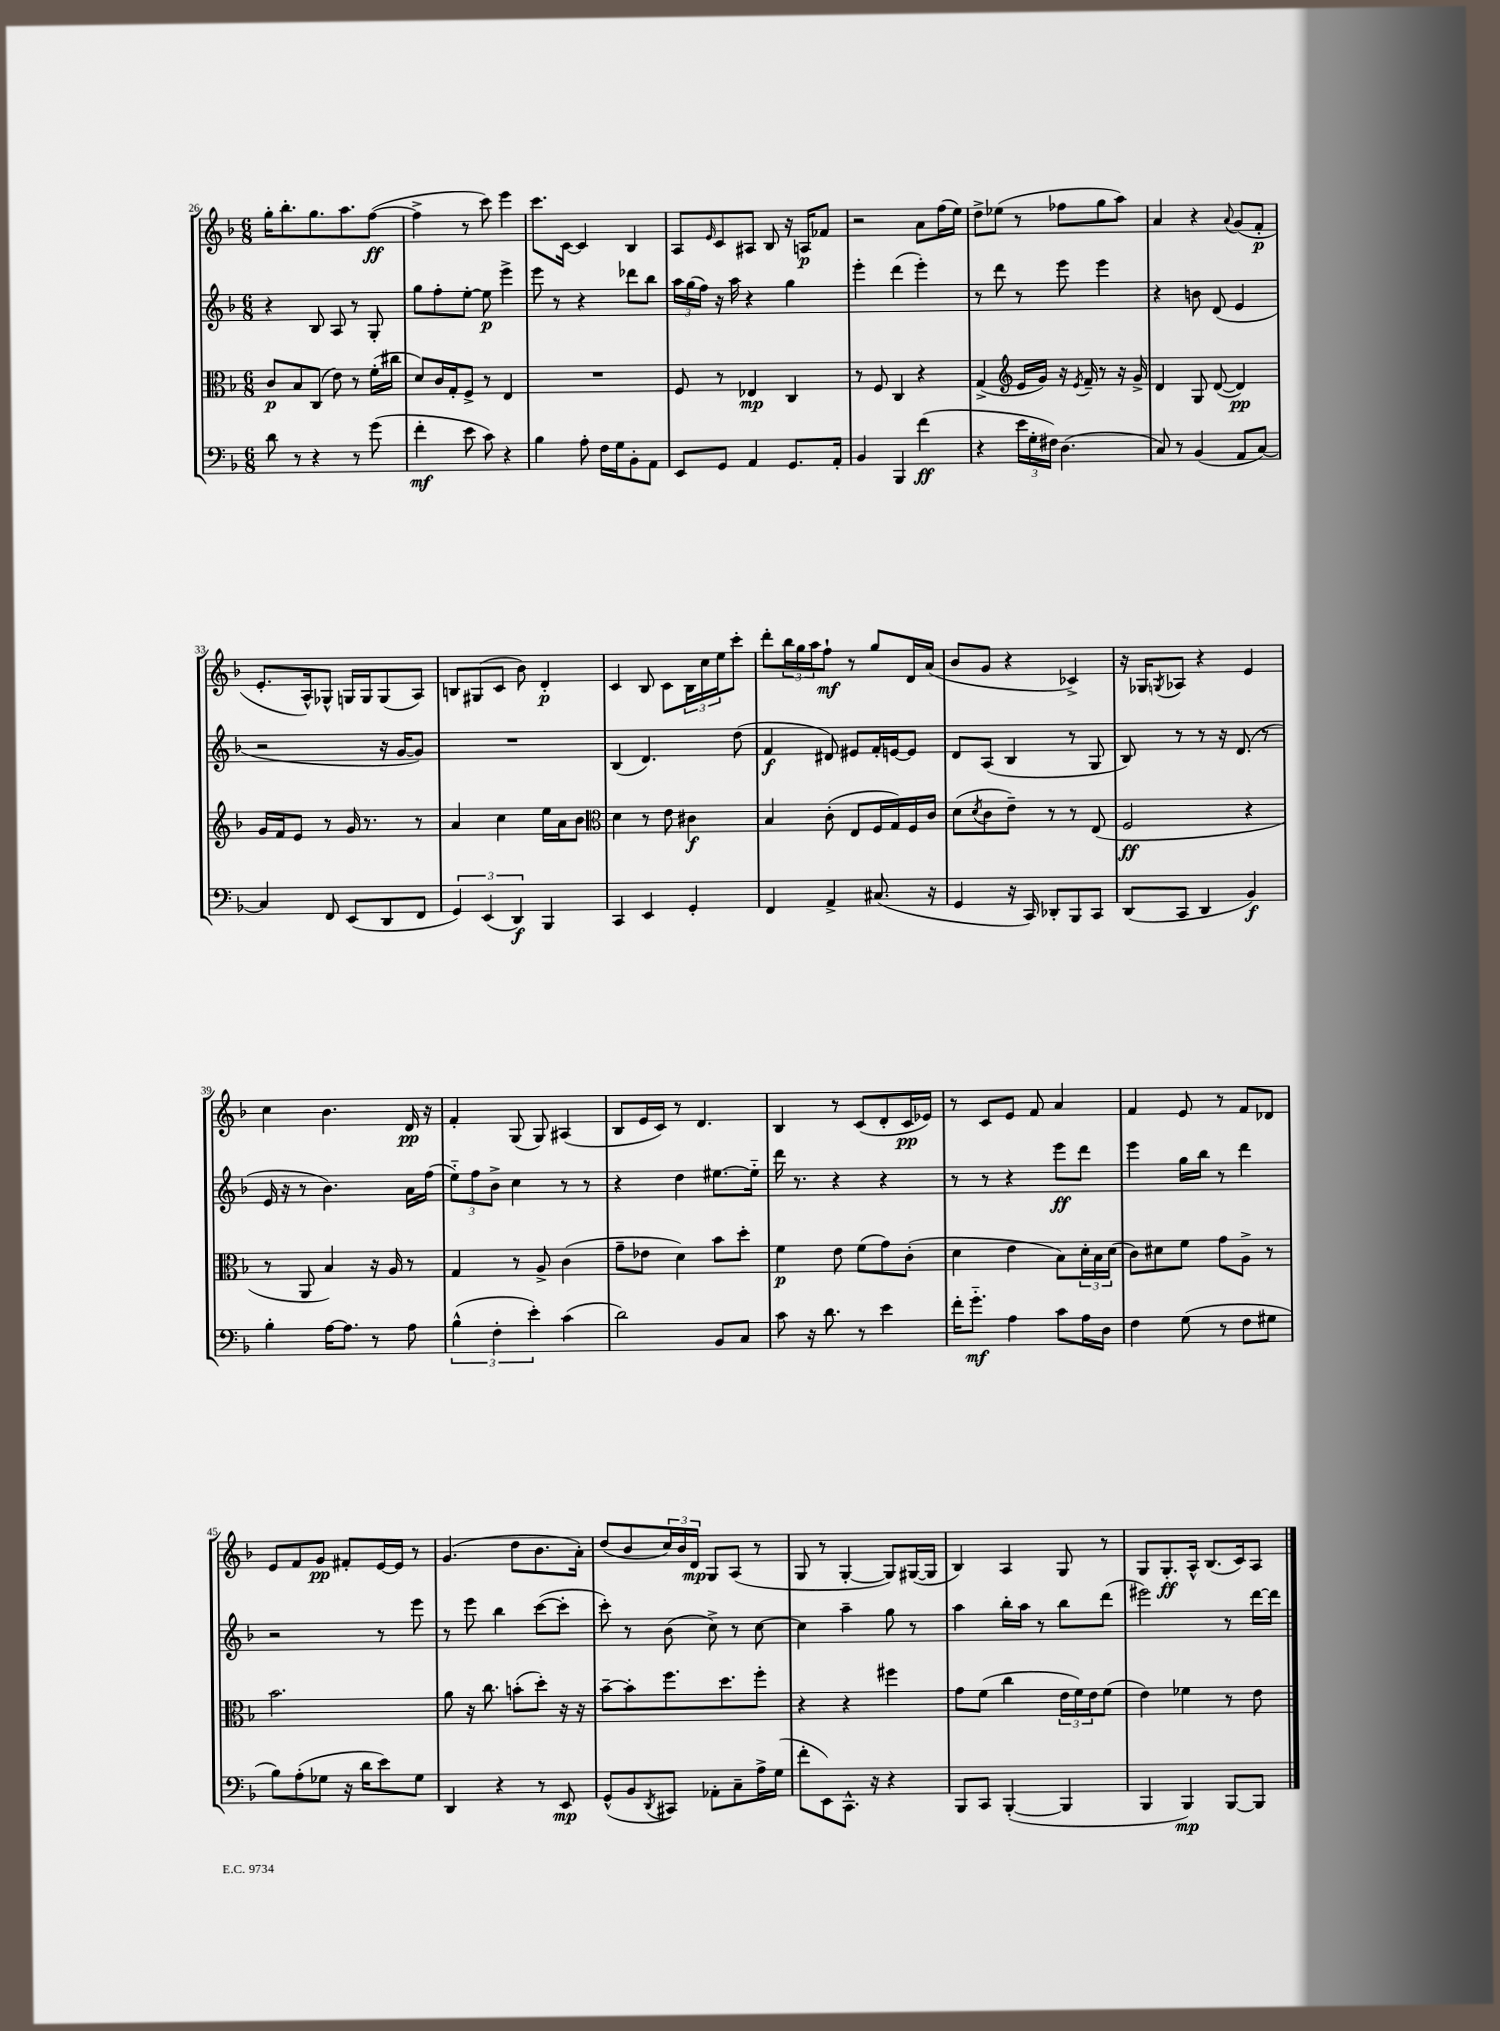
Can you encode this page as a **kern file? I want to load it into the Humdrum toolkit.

**kern	**kern	**kern	**kern
*staff4	*staff3	*staff2	*staff1
*clefF4	*clefC3	*clefG2	*clefG2
*k[b-]	*k[b-]	*k[b-]	*k[b-]
*M6/8	*M6/8	*M6/8	*M6/8
8d	8c	4r	16gg'
.	.	.	8.bb-'
8r	8B-	.	.
4r	(8C	8B-	8.gg
.	8e)	8A	.
.	.	.	8.aa
8r	8r	8r	.
(8g	(16f'	8G'	([8ff
.	16cc#	.	.
=	=	=	=
4f'	8d)	8gg	4ff^]
.	16c	8ff'	.
.	16G'	.	.
8e	8F^	[8ee'	8r
8c)	8r	8ee]	8ccc)
4r	4E	4eee^	4eee
=	=	=	=
4B-	2.r	8eee	8.ccc
.	.	8r	.
.	.	.	[16c
8A'	.	4r	4c]
16F	.	.	.
16G	.	.	.
8BB-'	.	8ddd-	4B-
8AA	.	8bb-	.
=	=	=	=
8EE	8F	24aa	8A
.	.	(24gg	.
.	.	24ff)	.
.	.	.	16qqe
8GG	8r	16r	8c
.	.	16aa	.
4AA	4E-	4r	8A#
.	.	.	8B-
8.GG	4C	4gg	16r
.	.	.	16A
.	.	.	8f-
16AA'	.	.	.
=	=	=	=
4BB-	8r	4eee'	2r
.	8F	.	.
4BBB-	4C	(4ddd	.
(4f	4r	4eee')	8a
.	.	.	(16ff
.	.	.	16ee)
=	=	=	=
4r	(4G^	8r	8dd^
.	.	8ddd	(8ee-
*	*clefG2	*	*
24e	16e	8r	8r
24G'	.	.	.
.	16g)	.	.
24F#)	.	.	.
(4.D	16r	8eee	8ff-
.	8qe	.	.
.	16f~	.	.
.	8r	4eee	8gg
.	16r	.	8aa)
.	16g^	.	.
=	=	=	=
8C)	4d	4r	4a
8r	.	.	.
(4BB-	8G	8b	4r
.	([8d	(8d	.
.	.	.	8qqa
8AA	4d])	4e	(8g
[8C)	.	.	8f'
=	=	=	=
4C]	16g	2r	8.e'
.	16f	.	.
.	8e	.	.
.	.	.	16A^^)
8FF	8r	.	8G-^^
(8EE	16g	.	16G
.	8.r	.	16G
8DD	.	16r	(8G
.	.	[16g	.
8FF	8r	8g])	8A)
=	=	=	=
6GG)	4a	2.r	8B
.	.	.	(8G#
(6EE	.	.	.
.	4cc	.	8c
6DD)	.	.	.
.	.	.	8b-)
4BBB-	16ee	.	4d'
.	16a	.	.
.	8b-	.	.
=	=	=	=
*	*clefC3	*	*
4CC	4d	(4B-	4c
4EE	8r	4.d)	8B-
.	8e	.	8c
4GG'	4c#	.	24B-
.	.	.	24cc
.	.	.	24ee
.	.	(8dd	8ccc'
=	=	=	=
4FF	4B-	4f	8ddd'
.	.	.	24bb-
.	.	.	24gg
.	.	.	24aa
4AA^	(8c'	8d#)	8ff`
.	8E	8e#	8r
(8.C#	16F	16f'	8gg
.	16G)	[16e	.
.	16F	8e]	16d
16r	16c	.	(16a
=	=	=	=
4GG	(8d	8d	8b-
.	8qd	.	.
.	8c	(8A	8g
16r	8e~)	4B-	4r
16CC)	.	.	.
8DD-'	8r	.	.
8BBB-	8r	8r	4c-^)
8CC	(8E	8G	.
=	=	=	=
(8DD	2F	8B-)	16r
.	.	.	16G-
.	.	.	8qG
8CC	.	8r	8A-
4DD	.	8r	4r
.	.	16r	.
.	.	(8.d	.
4BB-)	4r	.	4e
.	.	8r	.
=	=	=	=
4B-'	8r	16e	4cc
.	.	16r	.
.	8AA	8r	.
[16A	4B-)	4.b-)	4.b-
8.A]	.	.	.
8r	16r	.	.
.	16A	.	.
8A	8r	16a	16d
.	.	(16ff	16r
=	=	=	=
(6B-^^	4G	12ee'~)	4f'
.	.	12ff	.
6F'	.	12b-^	.
.	8r	4cc	(8G
6e')	.	.	.
.	8A^	.	8G)
(4c	(4c	8r	(4A#
.	.	8r	.
=	=	=	=
2d)	8g~	4r	8B-
.	8e-	.	16e
.	.	.	16c)
.	4d)	4dd	8r
.	.	.	4.d
8BB-	8b-	[8.ee#	.
8C	8dd'	.	.
.	.	16ee#'~]	.
=	=	=	=
8c	4f	16ddd	4B-
.	.	8.r	.
16r	.	.	.
8.d	.	.	.
.	8e	4r	8r
8r	(8f	.	(8c
4e	8g)	4r	8d'
.	(8c'	.	16c
.	.	.	16e-)
=	=	=	=
16f'	4d	8r	8r
8.g'~	.	.	.
.	.	8r	8c
4A	4e	4r	8e
.	.	.	8f
8c	8B-)	8eee	4a
16A	24d'	8ddd	.
.	24B-	.	.
16D	.	.	.
.	(24d	.	.
=	=	=	=
4F	8c)	4eee	4f
.	8d#	.	.
(8G	8f	16gg	8e
.	.	16bb-	.
8r	8g	8r	8r
8F	8A^	4ddd	8f
8G#	8r	.	8d-
=	=	=	=
8B-)	2.b-	2r	8e
(8A'	.	.	8f
8G-	.	.	8g
16r	.	.	8f#'
16d	.	.	.
8e)	.	8r	[16e
.	.	.	16e]
8G-	.	8eee	8r
=	=	=	=
4DD	8a	8r	(4.g
.	16r	8eee	.
.	8.cc	.	.
4r	.	4bb-	.
.	(8b'	.	8dd
8r	8dd')	([8ccc	8.b-
8EE	16r	8ccc']	.
.	16r	.	16a')
=	=	=	=
(8GG^^	[8b-~	8ccc')	(8dd
8BB-	8b-']	8r	8b-
8qDD	.	.	.
8CC#)	8.ff	(8b-	24cc)
.	.	.	24b-
.	.	.	24d
8AA-'	.	8cc^)	8G
.	8.dd	.	.
8C~	.	8r	(8A
16A^	8ff'	[8cc	8r
(16G	.	.	.
=	=	=	=
8f'	4r	4cc]	8G
8EE)	.	.	8r
8.CC^^	4r	4aa~	[4G'
16r	.	.	.
4r	4ff#	8gg	8G])
.	.	8r	([16G#
.	.	.	16G#]
=	=	=	=
8BBB-	8g	4aa	4B-)
8CC	(8f	.	.
([4BBB-'	4cc	16bb-'	4A
.	.	16aa	.
.	.	8r	.
4BBB-]	24e	8bb-	8G
.	24f)	.	.
.	24e	.	.
.	(8f	(8ddd	8r
=	=	=	=
4BBB-	4e)	2eee#)	8G
.	.	.	8.G'
4BBB-)	4f-	.	.
.	.	.	16A^^
.	.	.	(8.B-
[8BBB-	8r	8r	.
.	.	.	16c)
8BBB-]	8e	[16ddd	8A
.	.	16ddd]	.
==	==	==	==
*-	*-	*-	*-
